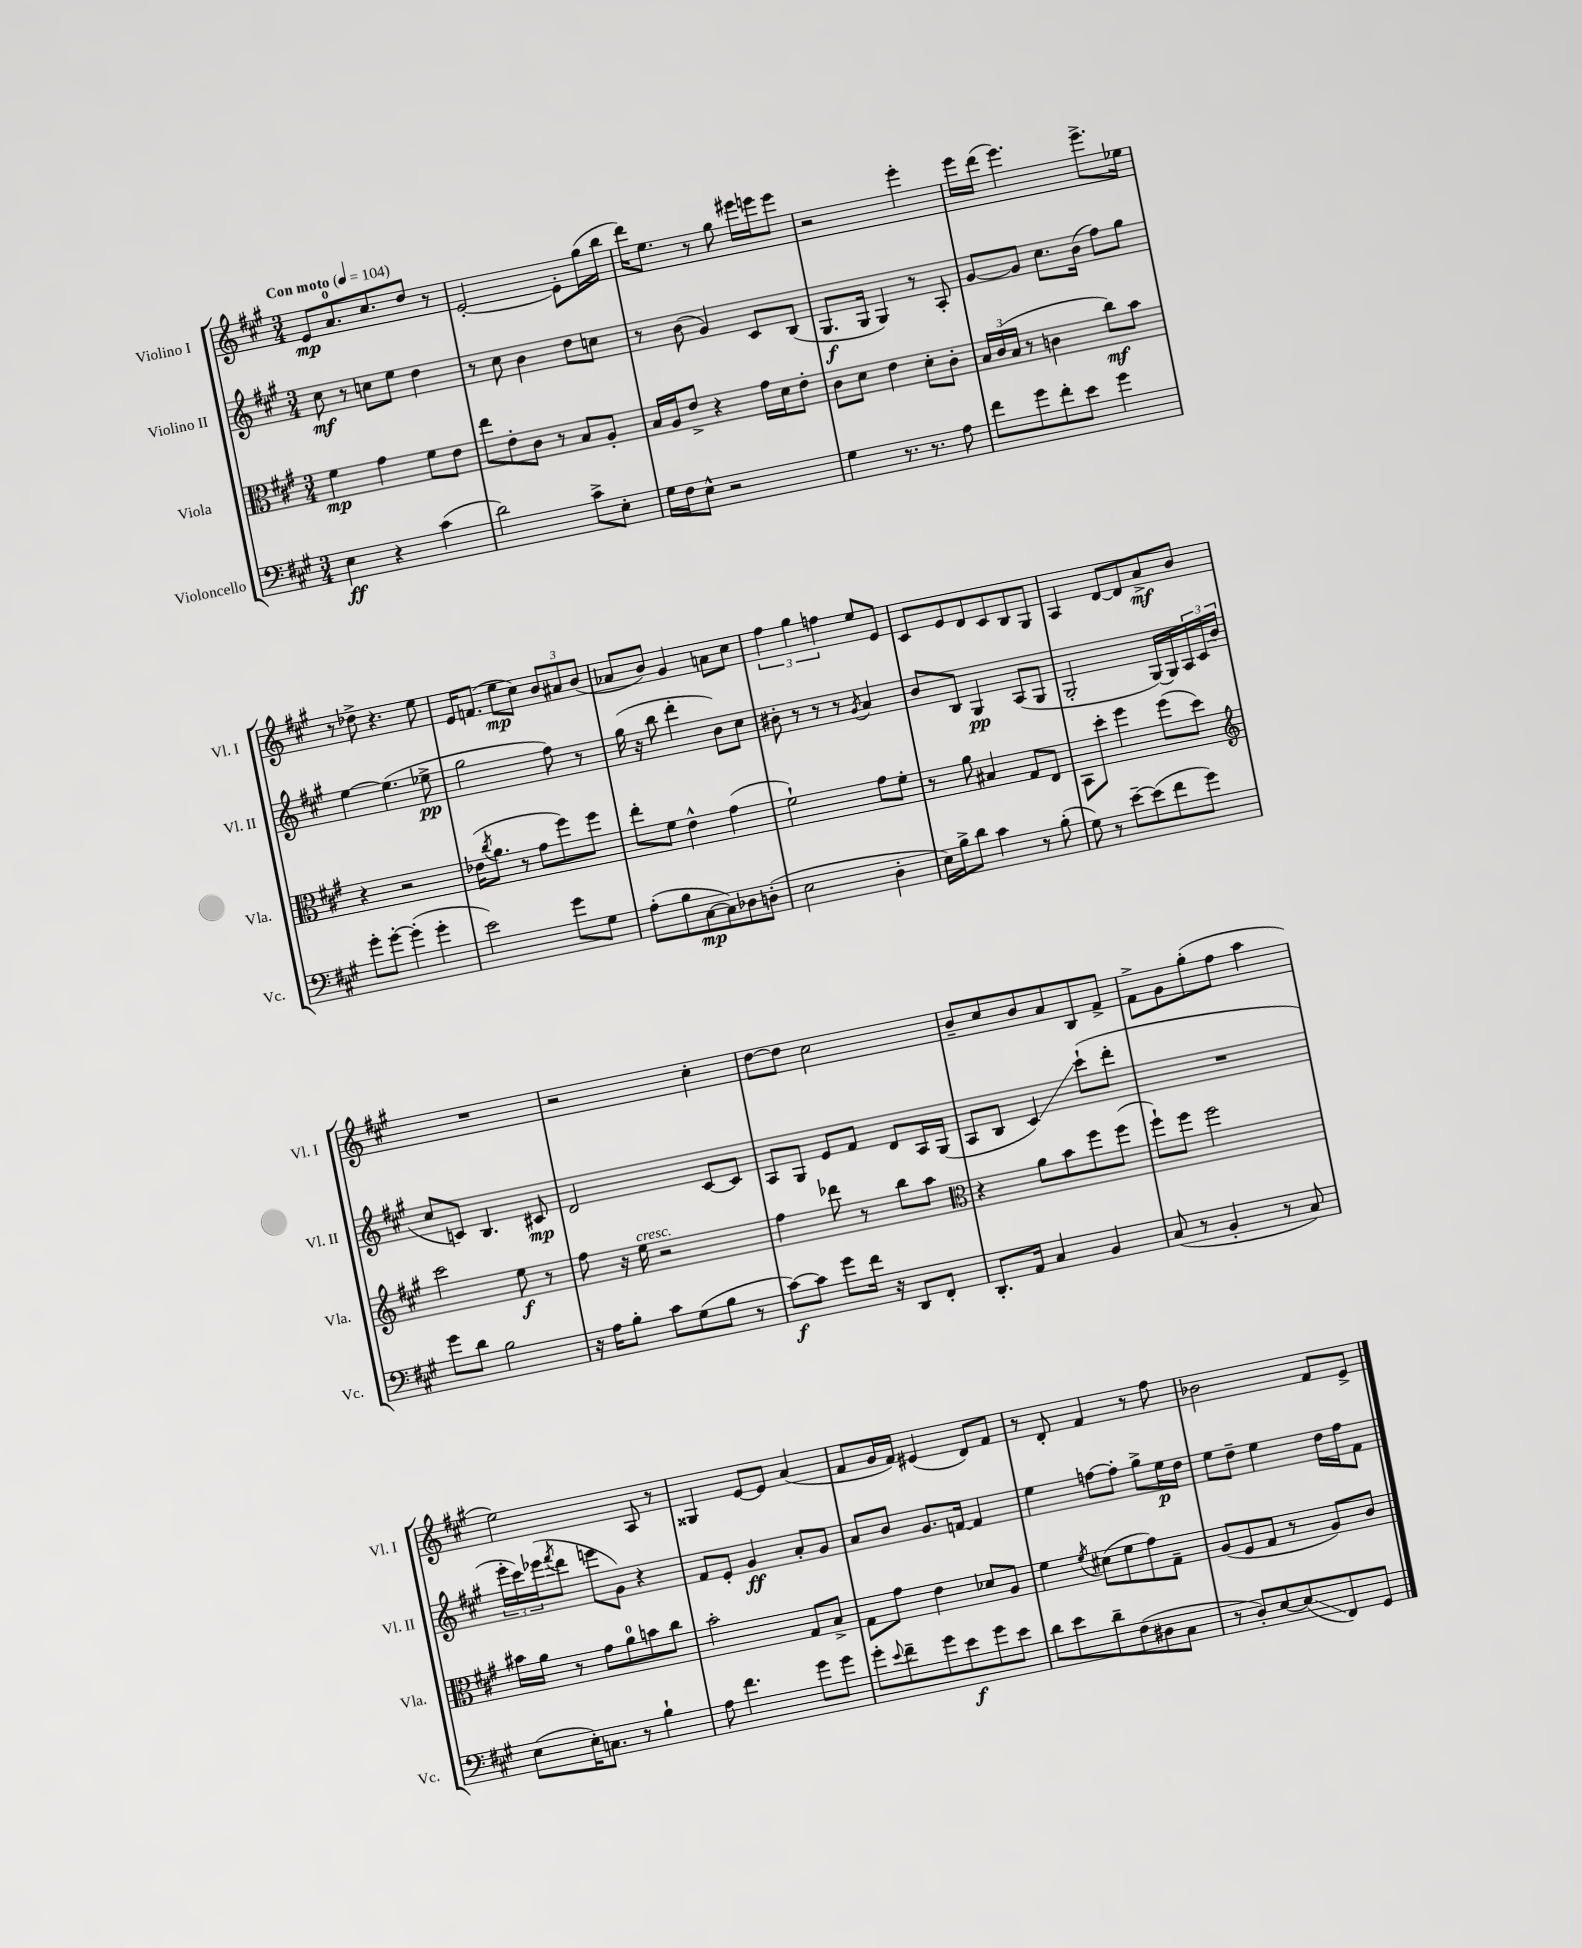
<<
\new StaffGroup <<
\new Staff = "s0" \with { instrumentName = "Violino I" shortInstrumentName = "Vl. I" } {
    \clef treble \key a \major \numericTimeSignature \time 3/4 \tempo "Con moto" 4 = 104
    e'8\mp a'8.-0 cis''8. d''8 r8 |
    e'2~-. e'8-. gis''16( b''16 |
    d'''16) e''8. r8 gis''8 eis'''16 e'''16 e'''8 |
    r2 e'''4-. |
    e'''16 d'''16( e'''4.) e'''8.-> ees''16 |
    r8 des''8-> r4. e''8 |
    e'16 f'8.( e''8\mp cis''8) \tuplet 3/2 { b'8 ais'8 b'8( } |
    aes'8 b'8) gis'4 a'8 cis''8 |
    \tuplet 3/2 { fis''4 gis''4 f''4 } e''8 e'8 |
    cis'8 e'8 d'8 cis'8 b8 gis8 |
    a4 d'8~ d'8 a'8->\mf b'8 |
    R2. |
    r2 cis''4-. |
    d''8~ d''8 cis''2 |
    b'8-- cis''8 b'8 a'8 b8 fis'8-> |
    fis'8-> gis'8 gis''8-.( fis''8 a''4 |
    e''2) a8 r8 |
    gisis4 e'8~ e'8 a'4( |
    fis'8 gis'16 fis'16) eis'4( d'8) fis'8 |
    r8 d'8-. fis'4 r8 fis''8 |
    bes'2 fis'8 e'8-> \bar "|." |
}
\new Staff = "s1" \with { instrumentName = "Violino II" shortInstrumentName = "Vl. II" } {
    \clef treble \key a \major \numericTimeSignature \time 3/4
    cis''8\mf r8 c''8 e''8 d''4 |
    r8 cis''8 b'4 d''8 c''8 |
    r8 b'8( gis'4) cis'8 b8( |
    gis8.\f gis16 gis4) r8 a8-. |
    gis'8~ gis'8 cis''8. b'16( fis''8) gis''8 |
    e''4~ e''4.( ees''8->\pp |
    gis''2 fis''8) r8 |
    gis''16( r16 b''8 d'''4-. b'8) cis''8 |
    bis'8-. r8 r8 r8 \acciaccatura { gis'8 } a'4 |
    b'8 b8 gis4\pp a8( gis8 |
    gis2-. gis16~) gis16 \tuplet 3/2 { a16 cis'16 b'16( } |
    cis''8 c'8) b4. cis'8\mp |
    d'2 cis'8~ cis'8 |
    a8 gis8 e'8 fis'8 d'8 a16 gis16( |
    a8 b8 cis'4\glissando) cis'''8-!( d'''8-. |
    R2. |
    \tuplet 3/2 { e'''16-. cis'''16) ees'''16( } \acciaccatura { fis'''8 } d'''8 e'''8 gis'8) r4 |
    fis'8 e'8-. gis'4\ff a'8-. gis'8 |
    a'8 b'8 gis'8. f'16~ f'4 |
    e''4 f''8~ f''8-. gis''8-> e''16\p d''16 |
    e''8 d''8-- e''4 d''16 fis''16 fis'8 \bar "|." |
}
\new Staff = "s2" \with { instrumentName = "Viola" shortInstrumentName = "Vla." } {
    \clef alto \key a \major \numericTimeSignature \time 3/4
    fis'4\mp gis'4 fis'8 e'8 |
    e''8 e'8-. cis'8 r8 b8 a8-. |
    b16 a16 e'8-> r4 gis'16 d'16 e'8-. |
    cis'8 d'8 e'4 d'8-. cis'8-. |
    \tuplet 3/2 { b16 cis'16( b16 } r8 c'4 cis''8\mf) b'8 |
    r4 r2 |
    ees'16( \acciaccatura { cis''8 } a'8. r8 gis'8 fis''8) fis''8 |
    e''8-. fis'8 e'4-^ gis'4( |
    fis'2-!) gis'8 fis'8-. |
    r8 a'8 bis4 gis8 e8 |
    b,8 d''8-. fis''4 fis''8( d''8) |
    \clef treble cis'''2 e''8\f r8 |
    fis''8 r16 e''16^\markup { \italic "cresc." } r2 |
    fis''4 des'''8 r8 b''8 a''8 |
    \clef alto r4 a'8 b'8 fis''8 fis''8( |
    fis''8-!) fis''8 fis''2 |
    bis'16 a'16 r8 gis'8 a'8-0 b'8 cis''8 |
    b'2-. gis8 b8-> |
    gis8 gis'8 e'4 des'8 a8 |
    fis'4 \acciaccatura { fis'8 } dis'8( fis'8 gis'8) gis8-- |
    a8( fis8 gis8 r8 a8) cis'8 \bar "|." |
}
\new Staff = "s3" \with { instrumentName = "Violoncello" shortInstrumentName = "Vc." } {
    \clef bass \key a \major \numericTimeSignature \time 3/4
    e4\ff r4 cis'4( |
    d'2) cis'8-> e8-. |
    gis16 fis16 e8-^ r2 |
    gis4 r8. r8. a8 |
    fis'8 gis'8 fis'8-. e'8 gis'4 |
    gis'8-. gis'8~-. gis'4-.( gis'4-. |
    e'2) gis'8 gis8 |
    a8-.( b8 cis8~\mp cis8) des8 d8-.( |
    e2 d4-. |
    e16) b16-> d'8 cis'4 r8 b8-.( |
    gis8) r8 e'8~-- e'8( fis'8 gis'8) |
    gis'8 d'8 b2 |
    r16 a16 b8-. cis'8 gis8( b8 r8 |
    cis'8~\f) cis'8 gis'8 fis'16 r16 d,8 fis,8-. |
    d,8.-. a,16 cis4 b,4 |
    cis8( r8 b,4-. r8 cis8) |
    e8( e16-.) c8. r8 b4-! |
    a8 fis'4. gis'8 gis'8 |
    gis'8-. \appoggiatura { e'8 } fis'8-- gis'8 e'8\f gis'8 e'8 |
    d'8 e'8 d'8-- fis8( dis8 cis8 |
    r8 d8-.) e8~ e8\glissando( fis,8) gis,8 \bar "|." |
}
>>
>>
\layout { \context { \Score \remove "Bar_number_engraver" } }
